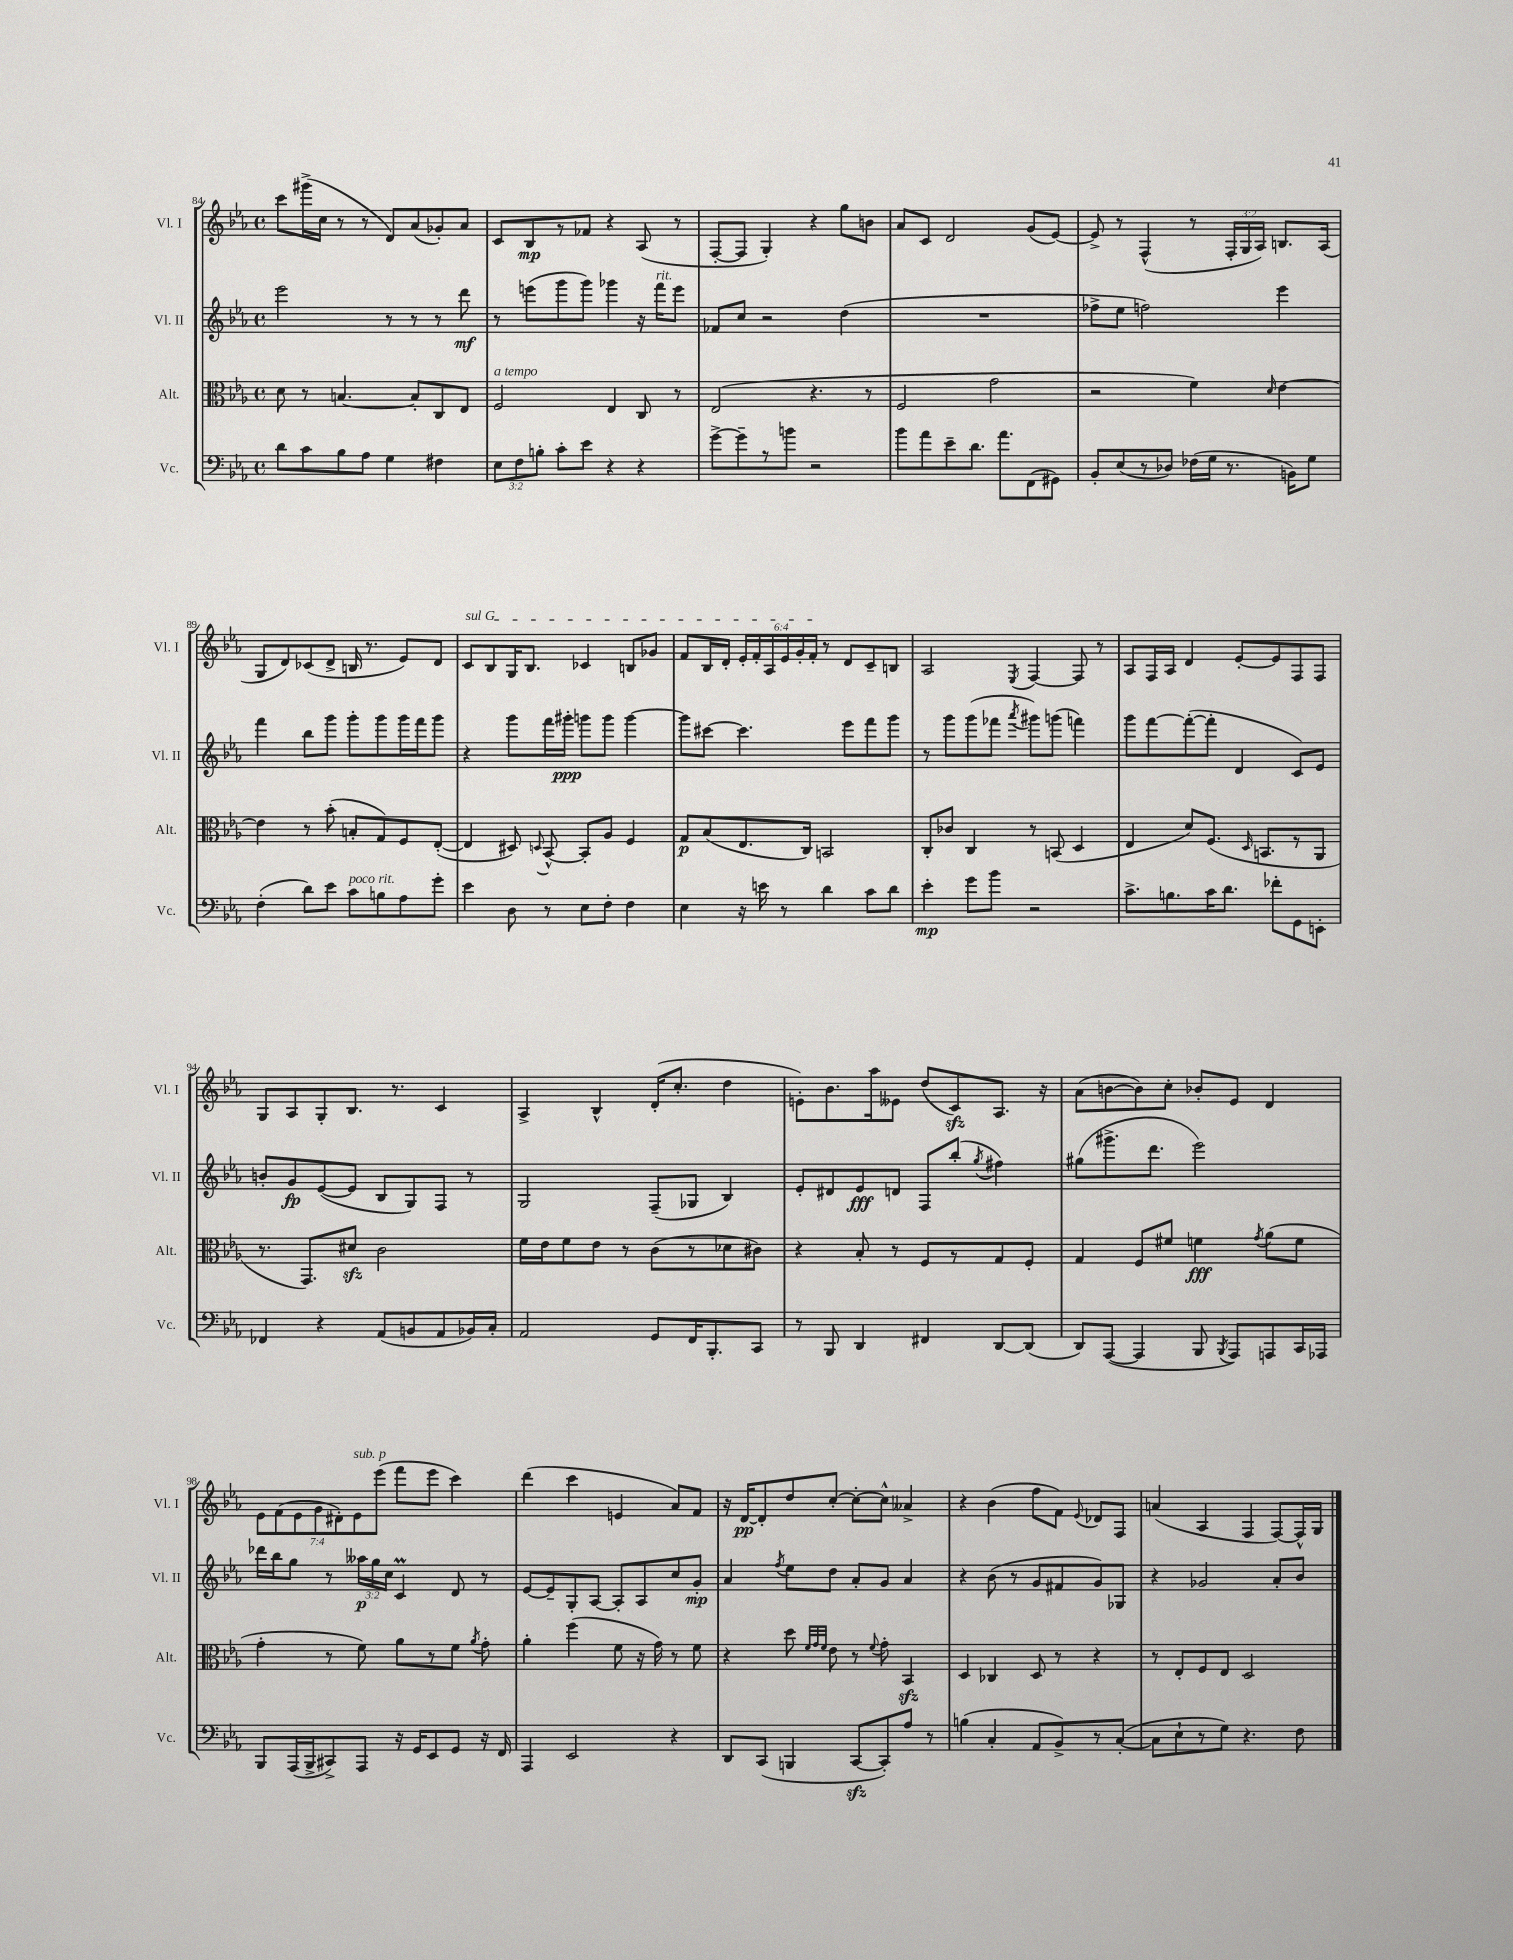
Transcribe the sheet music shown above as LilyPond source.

<<
\new StaffGroup <<
\new Staff = "s0" \with { instrumentName = "Vl. I" shortInstrumentName = "Vl. I" } {
    \clef treble \key ees \major \defaultTimeSignature \time 4/4 \override Staff.TupletNumber.text = #tuplet-number::calc-fraction-text
    \autoBeamOff c'''8[ gis'''16->( c''16] r8 r8 d'8[) aes'8( ges'8-.) aes'8] |
    c'8[ bes8\mp r8 fes'8] r4 aes8( r8 |
    f8[~-. f8] g4-.) r4 g''8[ b'8] |
    aes'8[ c'8] d'2 g'8[( ees'8]~) |
    ees'8-> r8 f4-^( r8 \tuplet 3/2 { f16[-. g16 aes16]) } b8.[ aes16]( |
    g8[ d'8) ces'8( d'8]-> b16 r8. ees'8[) d'8] |
    \once \override TextSpanner.bound-details.left.text = \markup { \italic "sul G" } c'8[\startTextSpan bes8 g16 bes8.] ces'4 b8[ ges'8] |
    f'8[ bes16 d'16]-. \tuplet 6/4 { ees'16[-. f'16-. aes16 ees'16 g'16-. f'16]-.\stopTextSpan } r8 d'8[ c'8-- b8] |
    aes2 \acciaccatura { ees8 } f4~ f8 r8 |
    aes8[ f16 aes16] d'4 ees'8[~-. ees'8 f8 f8] |
    g8[ aes8 g8-. bes8.] r8. c'4 |
    aes4-> bes4-^ d'16[-.( c''8.]-. d''4 |
    e'8[-.) bes'8. aes''16 eeses'8] d''8[( c'8\sfz) aes8.] r16 |
    aes'8[( b'8~ b'8) c''8]-. bes'8[-. ees'8] d'4 |
    \tuplet 7/4 { ees'8[ f'8( ees'8 g'8 dis'8-.) ees'8^\markup { \italic "sub. p" } ees'''8]( } f'''8[ ees'''8] c'''4) |
    d'''4( c'''4 e'4 aes'8[) f'8] |
    r16 d'16[~\pp d'8-. d''8 c''8]~-. c''8[~-. c''8]-^ aeses'4-> |
    r4 bes'4( f''8[ f'8]) \appoggiatura { ees'8 } des'8[ f8] |
    a'4( aes4 f4 f8[~) f16-^ g16] \bar "|." |
}
\new Staff = "s1" \with { instrumentName = "Vl. II" shortInstrumentName = "Vl. II" } {
    \clef treble \key ees \major \defaultTimeSignature \time 4/4 \override Staff.TupletNumber.text = #tuplet-number::calc-fraction-text
    \autoBeamOff ees'''2 r8 r8 r8 d'''8\mf |
    r8 e'''8[( g'''8 g'''8]) ges'''4 r16 f'''16[^\markup { \italic "rit." } e'''8] |
    fes'8[ c''8] r2 d''4( |
    R1 |
    fes''8[-> ees''8] f''2) ees'''4 |
    f'''4 bes''8[ g'''8] g'''8[-. g'''8 g'''16 f'''16 g'''8] |
    r4 g'''8[ f'''16 gis'''16]-.\ppp g'''8[ g'''8] g'''4~ |
    g'''8[ cis'''8]~ cis'''4. ees'''8[ f'''8 g'''8] |
    r8 g'''8[ g'''8( fes'''8] \acciaccatura { aes'''8 } gis'''8[) g'''8]( f'''4) |
    g'''8[ f'''8~ f'''8~-.( f'''8]-. d'4 c'8[) ees'8] |
    b'8[-. g'8\fp ees'8~( ees'8] bes8[ g8) f8] r8 |
    g2 f8[--( ges8] bes4) |
    ees'8[-. dis'8 ees'8\fff d'8] f8[ bes''8]-.( \acciaccatura { g''8 } fis''4) |
    gis''8[( gis'''8.-> d'''8.] ees'''2) |
    des'''16[ bes''16 g''8] r8 \tuplet 3/2 { aeses''16[\p g''16 c''16] } c'4\prall d'8 r8 |
    ees'8[~ ees'8-- g8-. aes8]~ aes8[-. aes8 c''8 g'8]-.\mp |
    aes'4 \acciaccatura { f''8 } ees''8[ d''8] aes'8[-. g'8] aes'4 |
    r4 bes'8( r8 g'8[ fis'8 g'8) ges8] |
    r4 ges'2 aes'8[-. bes'8] \bar "|." |
}
\new Staff = "s2" \with { instrumentName = "Alt." shortInstrumentName = "Alt." } {
    \clef alto \key ees \major \defaultTimeSignature \time 4/4
    \autoBeamOff d'8 r8 b4.~ b8[-. c8 ees8] |
    f2^\markup { \italic "a tempo" } ees4 c8 r8 |
    ees2( r4. r8 |
    f2 g'2 |
    r2 f'4) \grace { d'16 } ees'4~ |
    ees'4 r8 bes'8-.( b8[-. g8) f8 ees8]~-.( |
    ees4 dis8) \appoggiatura { d8 } bes,8~-^ bes,8[-. aes8] f4 |
    g8[\p bes8( ees8. c16]) b,2 |
    c8[-. ces'8] c4 r8 b,8( d4 |
    ees4 d'8[) f8.]( \grace { d16 } b,8.[ r8 aes,8] |
    r8. g,8.[) dis'8]\sfz c'2 |
    f'16[ ees'16 f'8 ees'8] r8 c'8[( r8 des'8 cis'8]) |
    r4 bes8-. r8 f8[ r8 g8 f8]-. |
    g4 f8[ fis'8] f'4\fff \acciaccatura { g'8 } aes'8[( f'8] |
    g'4-. r8 f'8) aes'8[ r8 f'8] \acciaccatura { aes'8 } g'8-. |
    aes'4-. f''4( f'8 r16 g'16) r8 f'8 |
    r4 d''8 \grace { f'32[ g'32 f'32] } ees'8 r8 \appoggiatura { f'8 } g'8-. bes,4\sfz |
    d4 ces4 d8 r8 r4 |
    r8 ees8[-. f8 ees8] d2 \bar "|." |
}
\new Staff = "s3" \with { instrumentName = "Vc." shortInstrumentName = "Vc." } {
    \clef bass \key ees \major \defaultTimeSignature \time 4/4 \override Staff.TupletNumber.text = #tuplet-number::calc-fraction-text
    \autoBeamOff d'8[ c'8 bes8 aes8] g4 fis4 |
    \tuplet 3/2 { ees8[ f8 b8]-. } c'8[-. ees'8] r4 r4 |
    g'8[~-> g'8-- r8 b'8] r2 |
    bes'8[ aes'8 ees'8-- d'8.] aes'8.[ f,8( gis,8]) |
    bes,8[-. ees8( r8 des8]) fes16[( g16] r8. b,16[) g8] |
    f4-.( d'8[) ees'8] c'8[^\markup { \italic "poco rit." } b8 aes8 g'8]-. |
    ees'4 d8 r8 ees8[ f8]-. f4 |
    ees4 r16 e'16 r8 d'4 c'8[ d'8] |
    ees'4-.\mp g'8[ bes'8] r2 |
    c'8.[-> b8. c'16 d'8.] fes'8[-. g,8 e,8]-. |
    fes,4 r4 aes,8[( b,8 aes,8 bes,16) c16]-. |
    aes,2 g,8[ f,16 bes,,8.-. c,8] |
    r8 bes,,8 d,4 fis,4 d,8[~ d,8]( |
    d,8[) aes,,8]~( aes,,4 bes,,8 \acciaccatura { bes,,8 } aes,,8[) a,,8 c,16 aes,,16] |
    bes,,8[ aes,,16( bes,,16-> cis,8->) aes,,8] r16 g,16[ ees,8 g,8] r16 f,16 |
    aes,,4 ees,2 r4 |
    d,8[ c,8]( b,,4 c,8[~\sfz c,8-.) aes8] r8 |
    b4( c4-. aes,8[ bes,8->) r8 c8]~-.( |
    c8[ ees8-! r8 g8]) r4. f8 \bar "|." |
}
>>
>>
\layout { \context { \Score currentBarNumber = #84 } }
